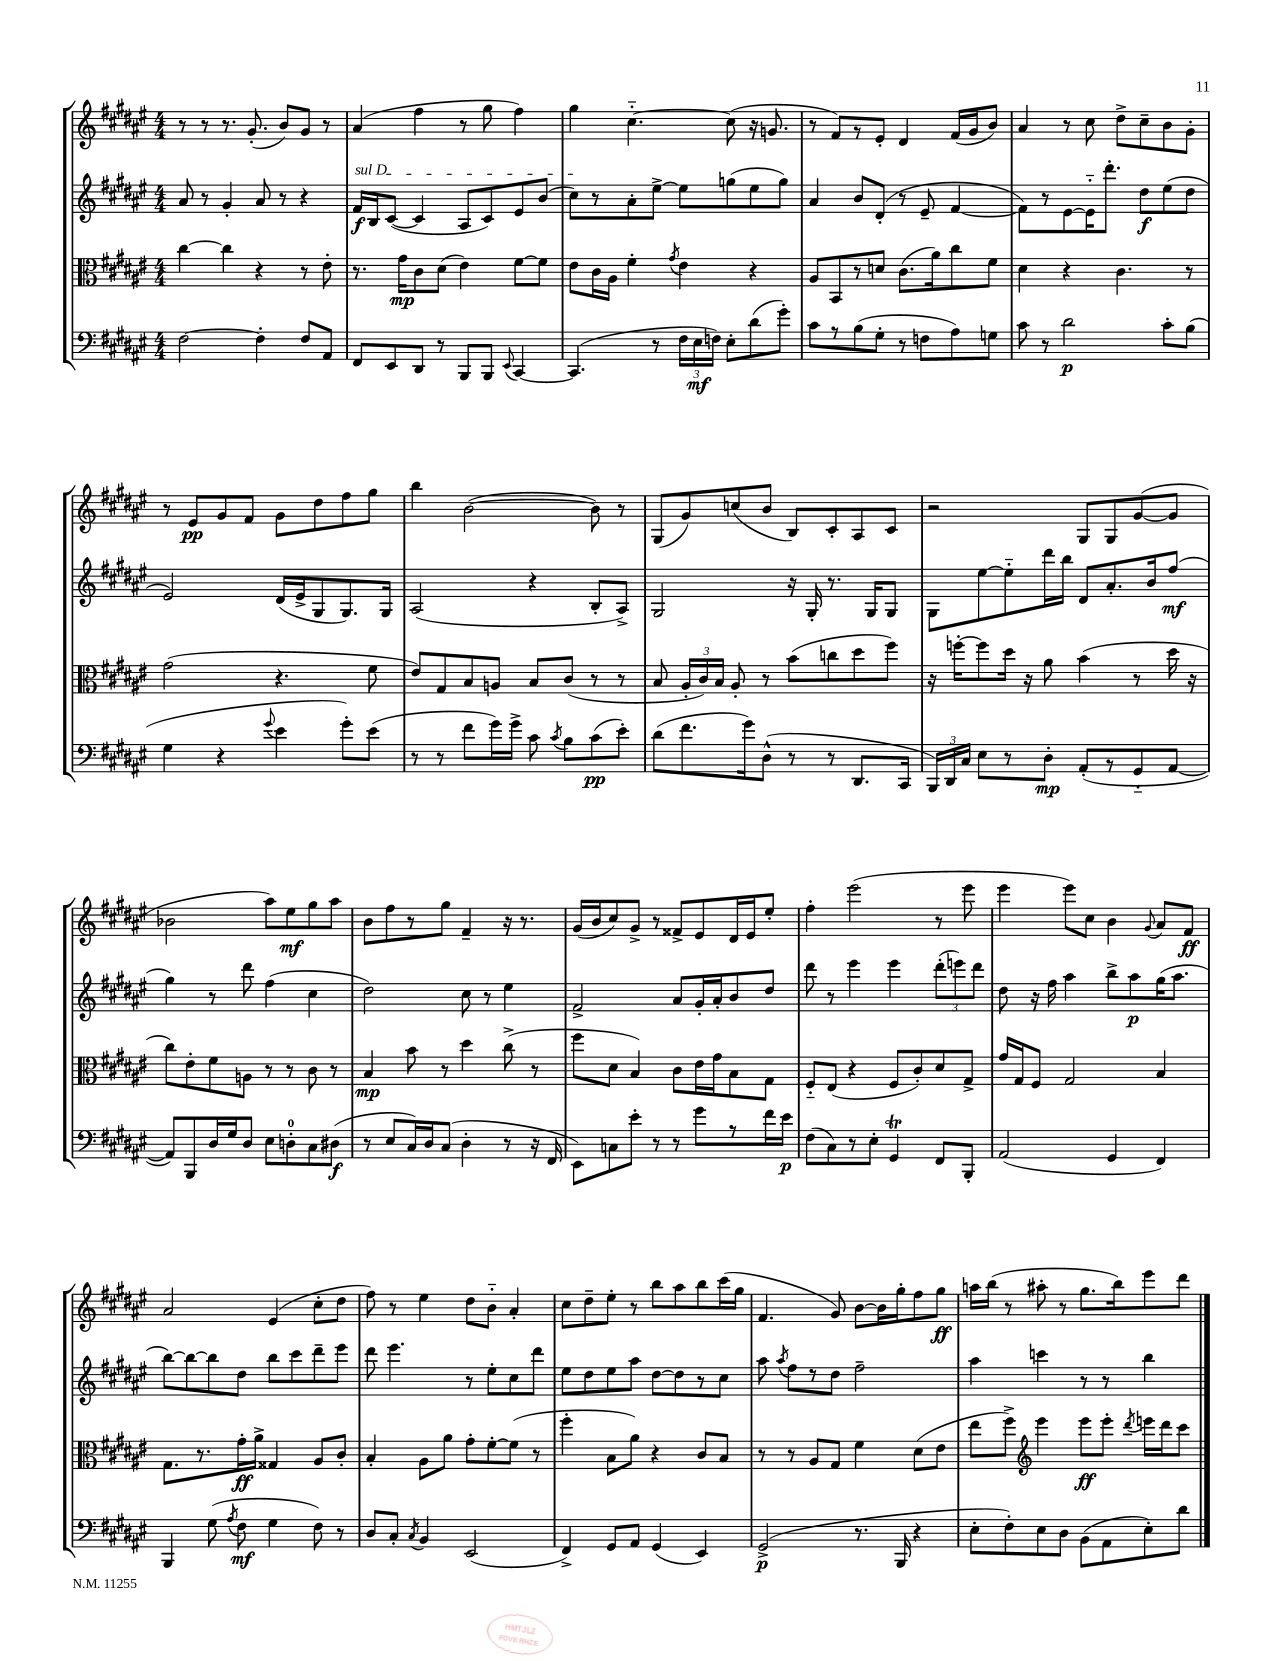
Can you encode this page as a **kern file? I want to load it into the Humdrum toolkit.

**kern	**kern	**kern	**kern
*staff4	*staff3	*staff2	*staff1
*clefF4	*clefC3	*clefG2	*clefG2
*k[f#c#g#d#a#e#]	*k[f#c#g#d#a#e#]	*k[f#c#g#d#a#e#]	*k[f#c#g#d#a#e#]
*M4/4	*M4/4	*M4/4	*M4/4
[2F#	[4cc#	8a#	8r
.	.	8r	8r
.	4cc#]	4g#'	8.r
.	.	.	(8.g#'
4F#']	4r	8a#	.
.	.	8r	8b)
8F#	8r	4r	8g#
8AA#	8e#'	.	8r
=	=	=	=
8FF#	8.r	16f#	(4a#
.	.	16B	.
8EE#	.	([8c#	.
.	16g#	.	.
8DD#	8c#	4c#]	4ff#
8r	(8d#	.	.
8BBB	4e#)	8A#	8r
8BBB	.	8c#)	8gg#
8qqEE#	.	.	.
[4CC#	[8f#	8e#	4ff#)
.	8f#]	(8b	.
=	=	=	=
(4.CC#]	8e#	8cc#)	4gg#
.	16c#	8r	.
.	16A#	.	.
.	4f#'	8a#'	[4.cc#'~
8r	.	[8ee#^	.
.	8qg#	.	.
24F#	4e#	8ee#]	.
24E#	.	.	.
24F)	.	.	.
8E#'	.	(8gg	(8cc#]
(8d#	4r	8ee#	16r
.	.	.	8.g
8g#')	.	8gg)	.
=	=	=	=
8c#	8A#	4a#	8r
8r	8BB	.	8f#)
(8B	8r	8b	8r
8G#'	8d	(8d#'	8e#'
8r	(8.c#	8r	4d#
8F	.	8e#~	.
.	16a#)	.	.
8A#)	8cc#	[4f#	(16f#
.	.	.	16g#
8G	8f#	.	8b)
=	=	=	=
8c#	4d#	8f#])	4a#
8r	.	8r	.
2d#	4r	[8e#	8r
.	.	16e#'~]	8cc#
.	.	8.ddd#'	.
.	4.c#	.	8dd#^
.	.	8dd#	8cc#~
8c#'	.	(8ee#	8b
(8B	8r	8dd#	8g#'
=	=	=	=
4G#	(2g#	2e#)	8r
.	.	.	8e#
4r	.	.	8g#
.	.	.	8f#
8qqg#	.	.	.
4e#	4.r	(16d#	8g#
.	.	16e#^	.
.	.	8G#	8dd#
8g#')	.	8.G#)	8ff#
(8e#	8f#	.	8gg#
.	.	16G#	.
=	=	=	=
8r	8e#)	(2A#	4bb
8r	8G#	.	.
8f#	8B	.	([2b
16g#)	8A	.	.
16g#^	.	.	.
8c#	8B	4r	.
8qc#	.	.	.
8B	(8c#	.	.
(8c#	8r	8B'	8b])
8e#')	8r	8A#^)	8r
=	=	=	=
(8d#	8B	2G#	(8G#
8.f#	24A#'	.	8g#)
.	24c#)	.	.
.	24B	.	.
.	8A#'	.	(8cc
16g#)	.	.	.
(8D#^^	8r	.	8b
8r	(8b	16r	8B)
.	.	16G#'	.
8r	8cc	8.r	8c#'
8.DD#	8dd#	.	8A#
.	.	16G#	.
.	8ff#)	8G#	8c#
16CC#	.	.	.
=	=	=	=
24BBB)	16r	8G#	2r
24DD#	.	.	.
.	[16ff'	.	.
24C#	.	.	.
8E#	8ff]	[8ee#	.
8r	16dd#	8ee#'~]	.
.	16r	.	.
8D#'	8a#	16ddd#	.
.	.	16bb	.
(8AA#'	(4b	8d#	8G#
8r	.	8.a#'	8G#
8GG#'~	8r	.	([8g#
.	.	16b	.
[8AA#	16dd#	(8ff#	8g#]
.	16r	.	.
=	=	=	=
8AA#])	8cc#)	4gg#)	2b-
8BBB	8e#'	.	.
16D#	8f#	8r	.
16G#	.	.	.
8D#	8A	8ddd#	.
8E#	8r	(4ff#	8aa#)
8D'	8r	.	8ee#
8C#	8c#	4cc#	8gg#
(8D#	8r	.	8aa#
=	=	=	=
8r	4B	2dd#)	8b
8E#	.	.	8ff#
16C#)	8b	.	8r
16D#	.	.	.
(8C#	8r	.	8gg#
4D#'	4dd#	8cc#	4f#~
.	.	8r	.
8r	(8cc#^	4ee#	16r
.	.	.	8.r
16r	8r	.	.
16FF#	.	.	.
=	=	=	=
8EE#)	8ff#	2f#^	(16g#
.	.	.	16b
8C	8d#	.	8cc#)
8e#'	4B)	.	8g#^
8r	.	.	8r
8r	8c#	8a#	8f##^
8g#	16e#	16g#'	8e#
.	16g#	16a#'	.
8r	8B	8b	16d#
.	.	.	16e#
16f#	8G#	8dd#	8ee#'
16e#	.	.	.
=	=	=	=
(8F#	8F#'~	8ddd#	4ff#'
8C#)	(8E#	8r	.
8r	4r	4eee#	(2eee#
8E#'	.	.	.
4GG#	8F#	4eee#	.
.	8c#')	.	.
8FF#	8d#	(12ddd#'	8r
.	.	12eee)	.
8BBB'	8G#^	.	8eee#
.	.	12ddd#	.
=	=	=	=
(2AA#	16g#	8dd#	4eee#
.	16G#	.	.
.	8F#	16r	.
.	.	16ff#	.
.	2G#	4aa#	8eee#)
.	.	.	8cc#
4GG#	.	8bb^	4b
.	.	8aa#	.
.	.	.	8qqg#
4FF#)	4B	(16gg#	8a#
.	.	8.aa#	.
.	.	.	8f#
=	=	=	=
4BBB	8.G#	[8bb)	2a#
.	.	8bb_	.
.	8.r	.	.
(8G#	.	8bb]	.
8qA#	.	.	.
8F#	16g#'	8dd#	.
.	16a#^	.	.
4G#	4G##	8bb	(4e#
.	.	8ccc#	.
8F#)	8A#	8ddd#~	8cc#'
8r	8c#'	8eee#	8dd#
=	=	=	=
8D#	4B'	8ddd#	8ff#)
8C#'	.	4.eee#	8r
8qC#	.	.	.
4BB	8A#	.	4ee#
.	8a#	.	.
(2EE#	8g#'	8r	8dd#
.	[8f#'	8ee#'	8b'~
.	(8f#]	8cc#	4a#'
.	8r	8ddd#	.
=	=	=	=
4FF#^)	4ff#'	8ee#	8cc#
.	.	8dd#	8dd#~
8GG#	8B	8ee#	8ee#'
8AA#	8a#)	8aa#	8r
(4GG#	4r	[8dd#	8bb
.	.	8dd#]	8aa#
4EE#)	8c#	8r	8bb
.	8B	8cc#	(16ccc#
.	.	.	16gg#
=	=	=	=
(2GG#^	8r	8aa#	4.f#
.	.	8qaa#	.
.	8r	8ff#	.
.	8A#	8r	.
.	8G#	8dd#	8g#)
8.r	4f#	2ff#~	[8b
.	.	.	16b]
16BBB	.	.	16gg#'
4r	(8d#	.	8ff#
.	8e#	.	8gg#
=	=	=	=
8E#'	8ee#	4aa#	16aa
.	.	.	(16bb
8F#')	8ff#^)	.	8r
*	*clefG2	*	*
8E#	4eee#	4ccc	8aa#'
8D#	.	.	8r
(8BB	8eee#	8r	8.gg#
8AA#	8eee#'	8r	.
.	.	.	16bb)
.	8qddd#	.	.
8E#')	16eee	4bb	8eee#
.	16ddd#	.	.
8d#	8ccc#	.	8ddd#
==	==	==	==
*-	*-	*-	*-
